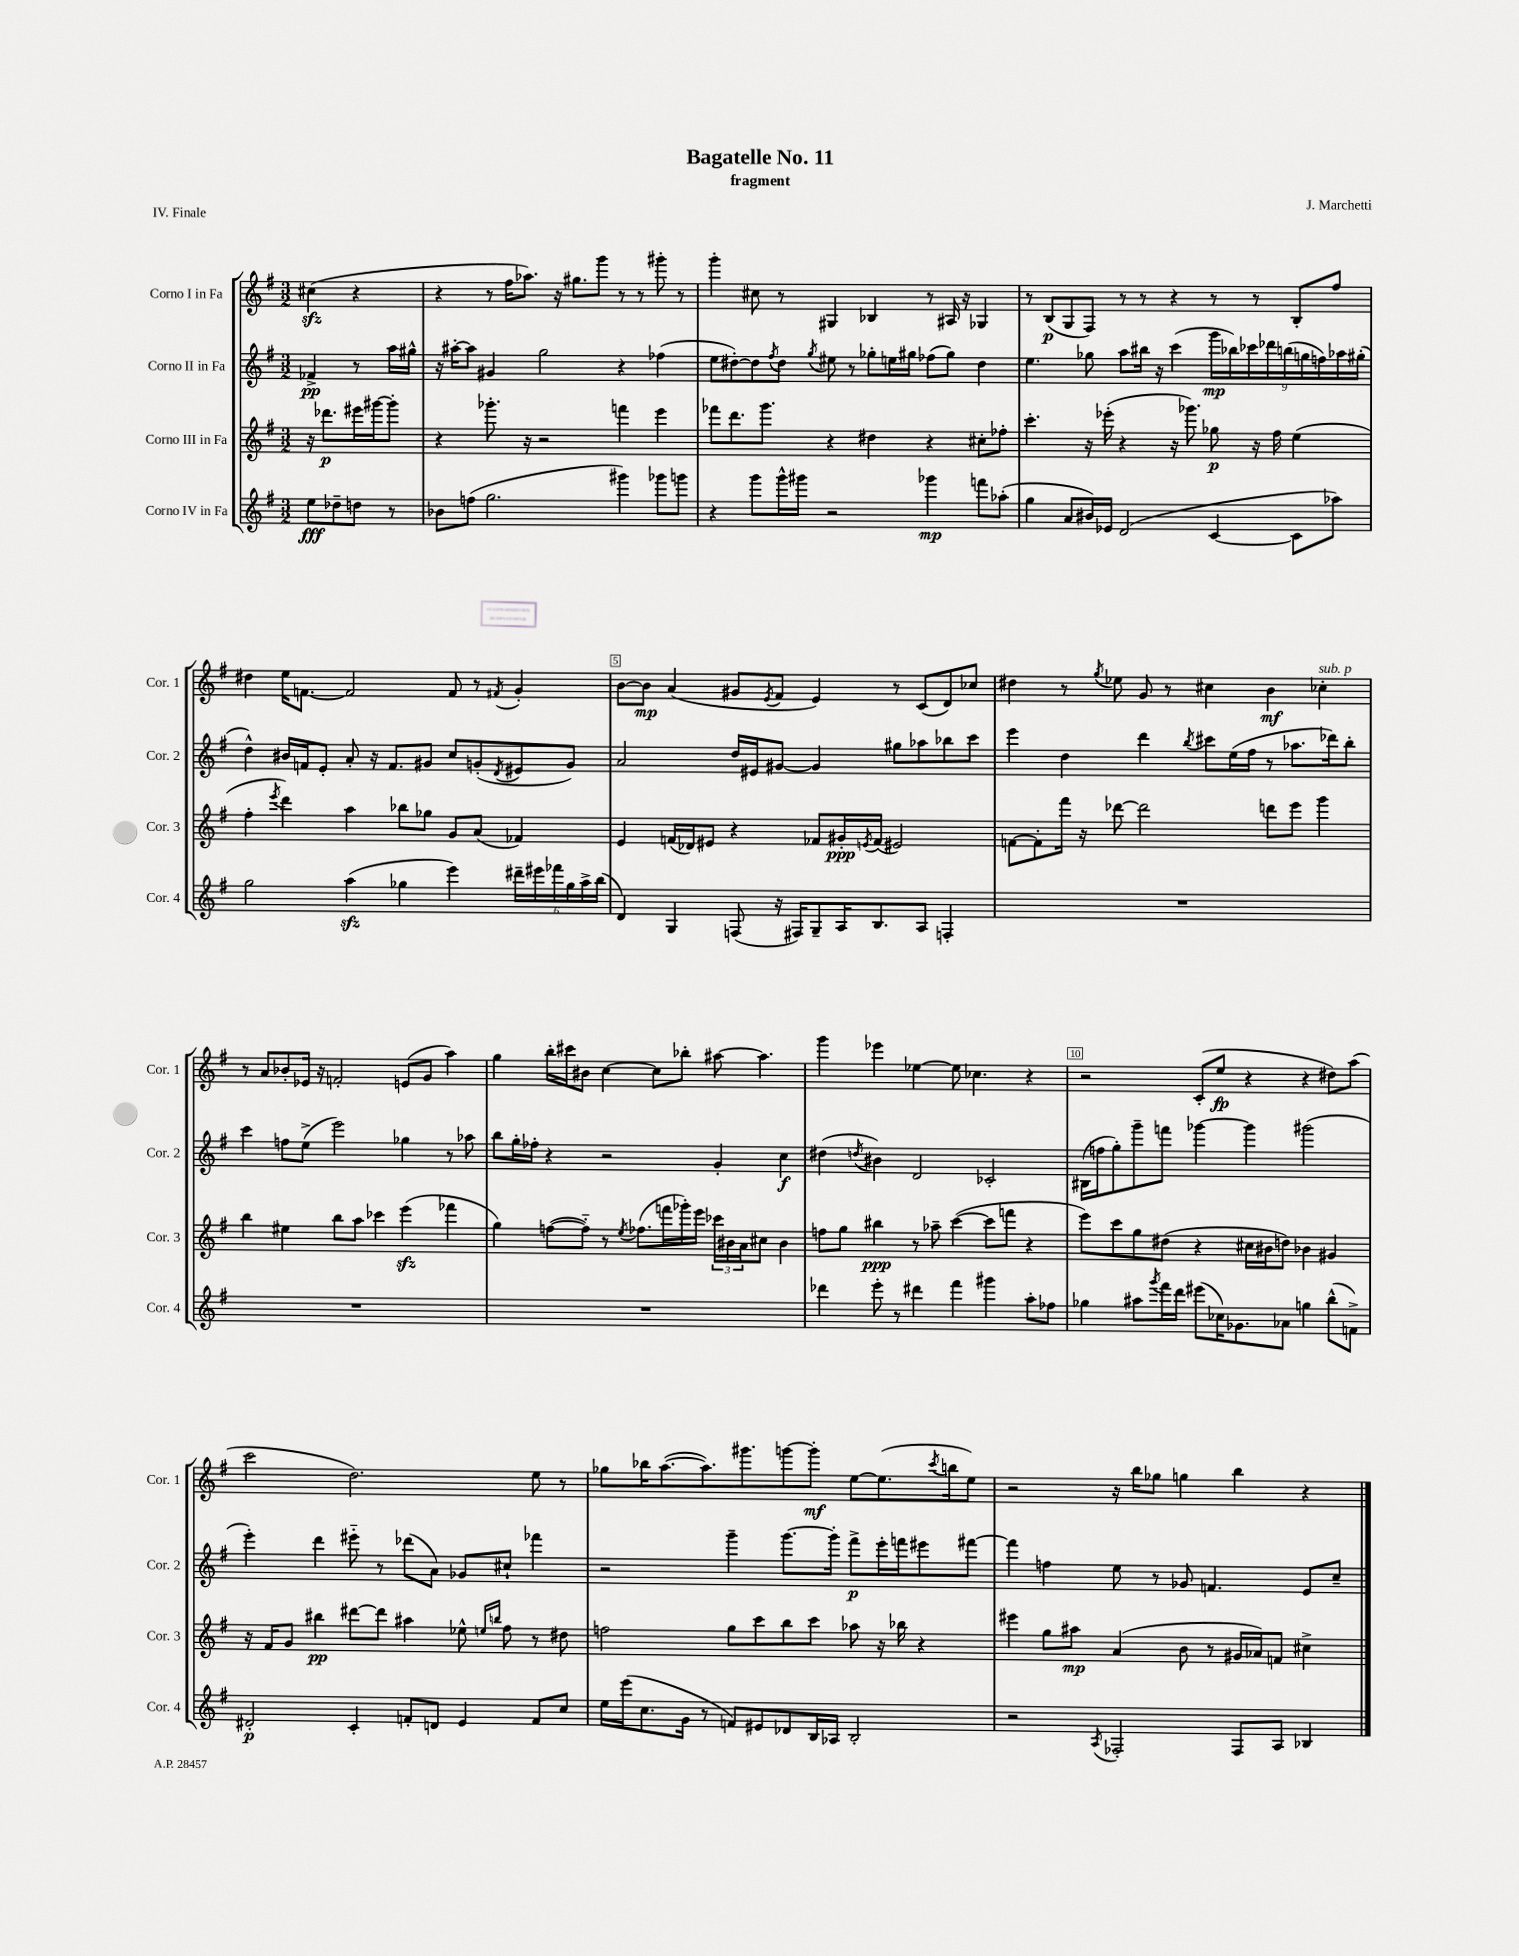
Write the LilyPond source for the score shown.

\header { title = "Bagatelle No. 11" composer = "J. Marchetti" subtitle = "fragment" piece = "IV. Finale" }
<<
\new StaffGroup <<
\new Staff = "s0" \with { instrumentName = "Corno I in Fa" shortInstrumentName = "Cor. 1" } {
    \clef treble \key g \major \numericTimeSignature \time 3/2 \partial 2
    cis''4\sfz( r4 |
    r4 r8 fis''16 aes''8.) r16 gis''8. g'''8 r8 r8 gis'''8-. r8 |
    g'''4-. cis''8 r8 gis4 bes4 r8 ais16 r16 ges4 |
    r8 b8\p( g8 fis8) r8 r8 r4 r8 r8 b8-. fis''8 |
    dis''4 e''16 f'8.~ f'2 f'8 r8 \acciaccatura { fis'8 } g'4-. |
    b'8~ b'8\mp a'4( gis'8 \acciaccatura { e'8 } fis'8 e'4) r8 c'8( d'8) ces''8 |
    dis''4 r8 \acciaccatura { g''8 } ees''8 g'8 r8 cis''4 b'4\mf ces''4-.^\markup { \italic "sub. p" } |
    r8 a'8 bes'8-. ees'16 r16 f'2-. e'8( g'8 a''4) |
    g''4 b''16-. cis'''16 bis'8 c''4~ c''8 bes''8-. ais''8~ ais''4. |
    g'''4 ees'''4 ees''4~ ees''8 ces''4. r4 |
    r2 c'8-.( e''8\fp r4 r4 dis''8) a''8( |
    c'''2 d''2.) e''8 r8 |
    ges''8 bes''16 a''8.~( a''8.) gis'''8. g'''8~ g'''8-.\mf e''8~ e''8.( \acciaccatura { c'''8 } b''16 e''8) |
    r2 r16 b''16 ges''8 g''4 b''4 r4 \bar "|." |
}
\new Staff = "s1" \with { instrumentName = "Corno II in Fa" shortInstrumentName = "Cor. 2" } {
    \clef treble \key g \major \numericTimeSignature \time 3/2 \partial 2
    fes'4->\pp r8 a''16 gis''16-^ |
    r16 ais''16~-. ais''8 gis'4 g''2 r4 fes''4( |
    e''8 dis''8~-.) dis''8 \acciaccatura { fis''8 } dis''8 \acciaccatura { g''8 } eis''8 r8 ges''8-. e''16 gis''16 fes''8( gis''8) dis''4 |
    e''4. ges''8 a''8 bis''16 r16 c'''4( \tuplet 9/8 { g'''16\mp bes''16) ces'''16 des'''16 b''16( g''16 f''16) aes''16 gis''16-.( } |
    d''4-^) bis'16 f'16 e'8-. a'8-. r16 f'8. gis'8 c''8 g'8-.( \acciaccatura { d'8 } eis'8 g'8) |
    a'2 d''16 eis'16 gis'8~ gis'4 gis''8 aes''8 bes''8 c'''8 |
    e'''4 d''4 d'''4 \acciaccatura { b''8 } cis'''8 e''16( fis''16 r8 aes''8. des'''16) b''8-. |
    c'''4 f''8 e''8->( e'''2) ges''4 r8 aes''8 |
    b''8 g''16-. fes''16-. r4 r2 g'4-. c''4\f |
    dis''4( \acciaccatura { d''8 } bis'4) d'2 ces'2-. |
    bis16( f''16 g''8-.) g'''8-- f'''8 ges'''4~ ges'''4 gis'''2( |
    e'''4-.) d'''4 eis'''8-_ r8 des'''8( a'8) ges'8 cis''8-! fes'''4 |
    r2 g'''4-- g'''8.~ g'''16-. fis'''8->\p e'''16-. f'''16 eis'''8 fis'''8~ |
    fis'''4 f''4 e''8 r8 ges'8 f'4. e'8 c''8-- \bar "|." |
}
\new Staff = "s2" \with { instrumentName = "Corno III in Fa" shortInstrumentName = "Cor. 3" } {
    \clef treble \key g \major \numericTimeSignature \time 3/2 \partial 2
    r16 des'''8.\p eis'''16 gis'''16~ gis'''8-. |
    r4 ges'''8.-. r16 r2 f'''4 e'''4 |
    fes'''8 d'''8. g'''8. r4 dis''4 r4 cis''8-. fes''8-. |
    c'''4.-. r16 ees'''16-.( r4 r16 ges'''8.) ges''8\p r16 fis''16 e''4( |
    fis''4-. \acciaccatura { e'''8 } d'''4) a''4 bes''8 ges''8 g'8 a'8( fes'4) |
    e'4 f'16( des'16) eis'8 r4 fes'8 gis'16-.\ppp \acciaccatura { e'8 } fes'16( eis'2) |
    f'8~ f'8-. fis'''16 r16 des'''8~ des'''2 d'''8 e'''8 g'''4 |
    b''4 eis''4 b''8 a''8 ces'''4 e'''4\sfz( fes'''4 |
    g''4) f''8~( f''8-_) r8 \acciaccatura { e''8 } fes''8.( f'''16 ges'''16-.) e'''16 \tuplet 3/2 { ces'''16 bis'16 a'16 } cis''8 bis'4 |
    f''8 g''8 bis''4\ppp r8 aes''8-- c'''4~( c'''8 f'''8 r4 |
    e'''8) c'''8 g''8 dis''8( r4 cis''16 bis'16 d''8) bes'4 gis'4 |
    r16 fis'16 g'8 bis''4\pp dis'''8~ dis'''8 ais''4 ees''8-^ \grace { e''16 b''16 } fis''8 r8 dis''8 |
    f''2 g''8 c'''8 b''8 c'''8 aes''8 r16 bes''16 r4 |
    eis'''4 g''8 ais''8\mp a'4( b'8 r8 gis'16 aes'16) f'8 cis''4-> \bar "|." |
}
\new Staff = "s3" \with { instrumentName = "Corno IV in Fa" shortInstrumentName = "Cor. 4" } {
    \clef treble \key g \major \numericTimeSignature \time 3/2 \partial 2
    e''8\fff des''8-- d''8 r8 |
    bes'8 f''8( g''2. gis'''4) ges'''8 g'''8 |
    r4 g'''8 g'''16-^ gis'''16 r2 ges'''4\mp f'''8 aes''8-.( |
    g''4 a'8 bis'16) ees'16 d'2( c'4~ c'8 aes''8) |
    g''2 a''4\sfz( ges''4 e'''4) \tuplet 6/4 { dis'''16-- eis'''16 fes'''16 ges''16 a''16-> b''16( } |
    d'4) g4 f8( r16 fis16) g8-- a16 b8. a8 f4-. |
    R1. |
    R1. |
    R1. |
    des'''4 e'''8-. r8 dis'''4 fis'''4 gis'''4 a''8-. fes''8 |
    ges''4 ais''8 \acciaccatura { g'''8 } fis'''16 d'''16 eis'''8( ces''16) ges'8. aes'8 g''4 b''8-^( f'8->) |
    dis'2-.\p c'4-. f'8-. d'8 e'4 f'8 c''8 |
    e''16 e'''16( c''8. g'16 r8 f'8) eis'8 des'8 b16 aes16 b2-. |
    r2 \acciaccatura { a8 } fes2-. fes8 a8 bes4 \bar "|." |
}
>>
>>
\layout { \context { \Score \override BarNumber.break-visibility = ##(#f #t #t) barNumberVisibility = #(every-nth-bar-number-visible 5) \override BarNumber.stencil = #(make-stencil-boxer 0.1 0.3 ly:text-interface::print) } }
